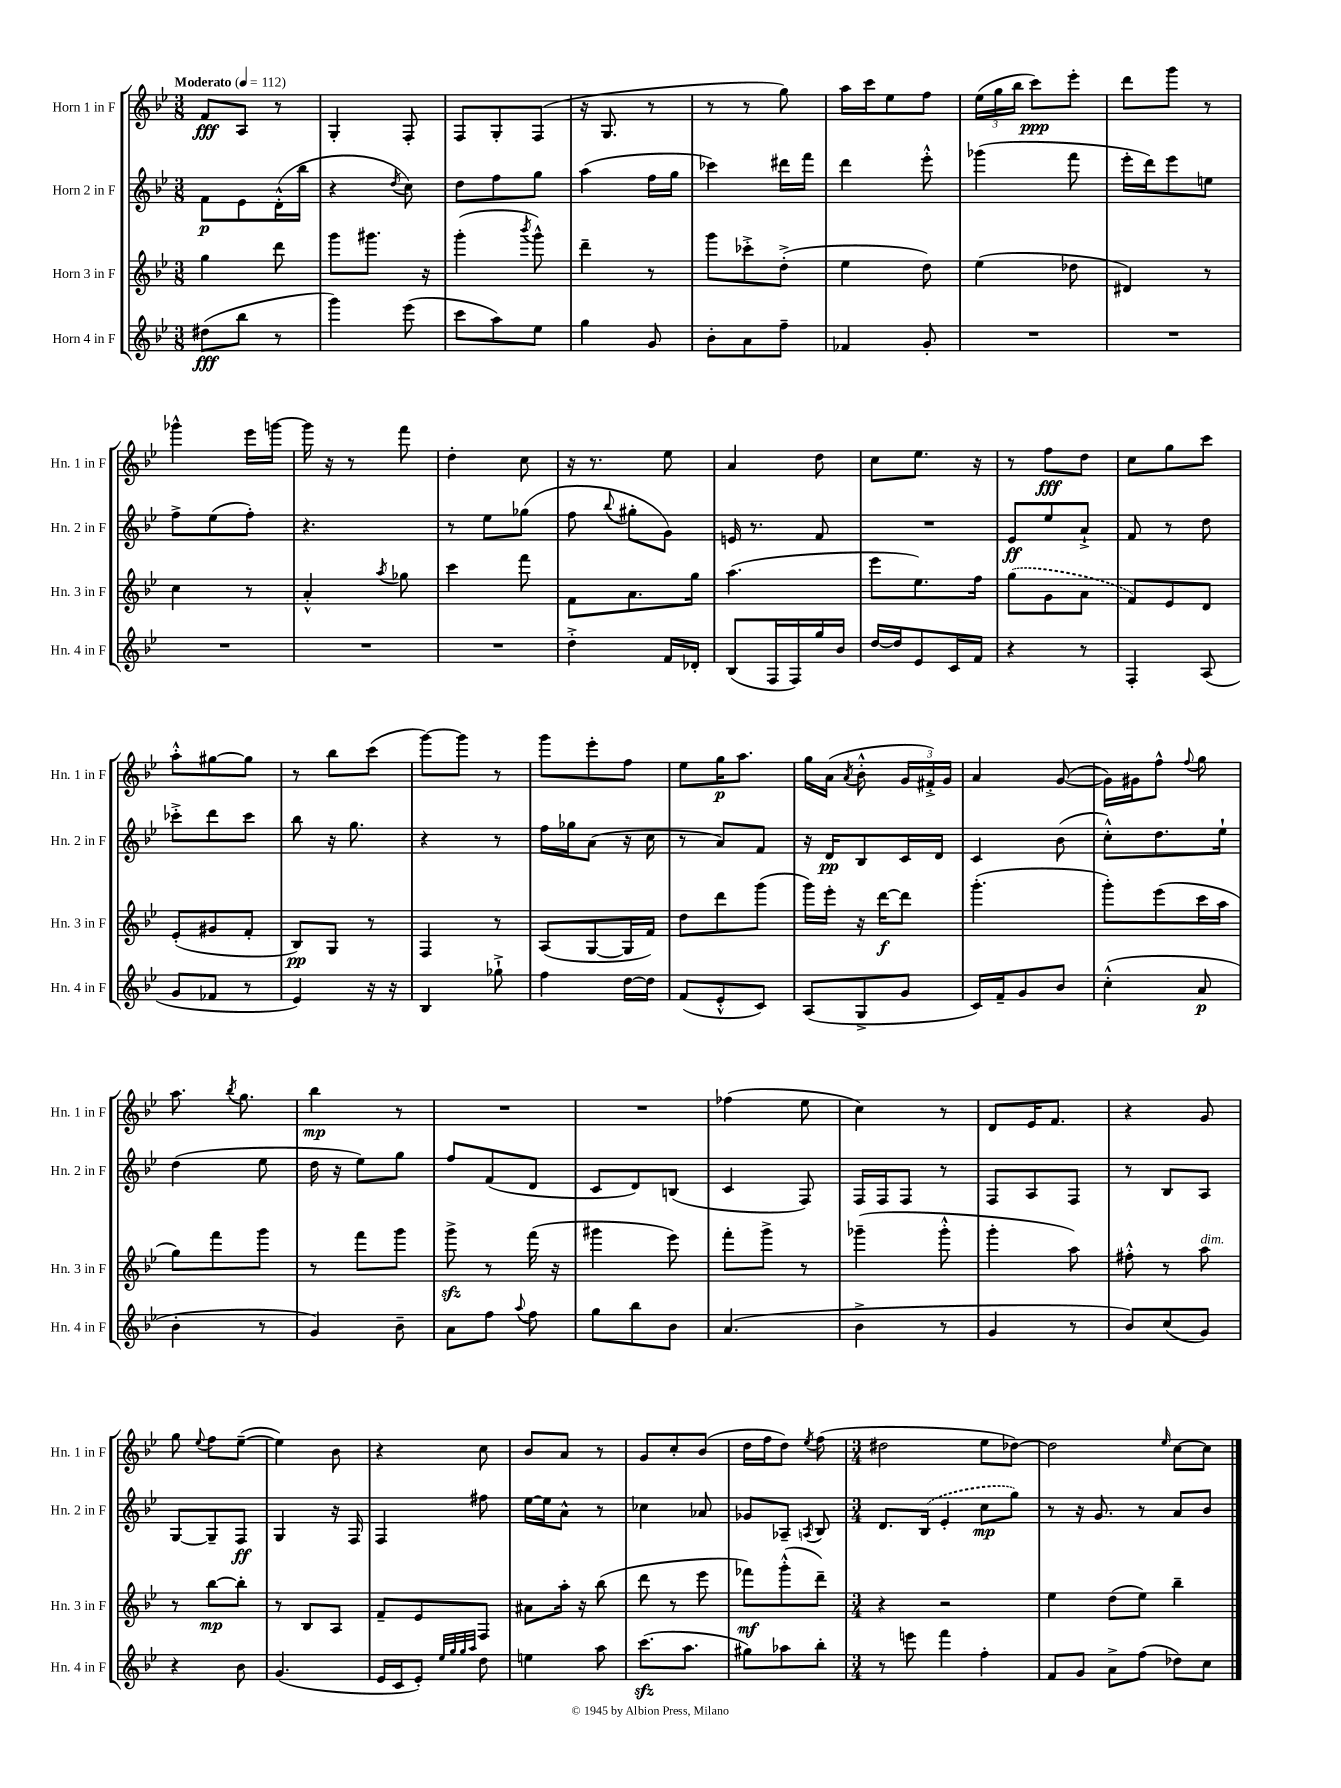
<<
\new StaffGroup <<
\new Staff = "s0" \with { instrumentName = "Horn 1 in F" shortInstrumentName = "Hn. 1 in F" } {
    \clef treble \key bes \major \numericTimeSignature \time 3/8 \tempo "Moderato" 4 = 112
    \autoBeamOff f'8[\fff a8] r8 |
    g4-. f8-. |
    f8[ g8-. f8]( |
    r16 g8. r8 |
    r8 r8 g''8) |
    a''16[ c'''16 ees''8 f''8] |
    \tuplet 3/2 { ees''16[( g''16 bes''16] } c'''8[\ppp) ees'''8]-. |
    d'''8[ g'''8] r8 |
    ges'''4-^ ees'''16[ g'''16]~ |
    g'''16 r16 r8 f'''8 |
    d''4-. c''8 |
    r16 r8. ees''8 |
    a'4 d''8 |
    c''8[ ees''8.] r16 |
    r8 f''8[\fff d''8] |
    c''8[ g''8 c'''8] |
    a''8[-.-^ gis''8~ gis''8] |
    r8 bes''8[ c'''8]( |
    g'''8[~) g'''8] r8 |
    g'''8[ ees'''8-. f''8] |
    ees''8[ g''16\p a''8.] |
    g''16[ a'16]( \acciaccatura { a'8 } bes'8-.-^ \tuplet 3/2 { g'16[ fis'16-.->) g'16] } |
    a'4 g'8~( |
    g'16[) gis'16 f''8]-^ \appoggiatura { f''8 } g''8 |
    a''8. \acciaccatura { bes''8 } g''8. |
    bes''4\mp r8 |
    R4. |
    R4. |
    fes''4( ees''8 |
    c''4) r8 |
    d'8[ ees'16 f'8.] |
    r4 g'8 |
    g''8 \appoggiatura { ees''8 } f''8[ ees''8]~--( |
    ees''4) bes'8 |
    r4 c''8 |
    bes'8[ a'8] r8 |
    g'8[ c''8-. bes'8]( |
    d''16[ f''16 d''8]) \acciaccatura { ees''8 } f''8( |
    \numericTimeSignature \time 3/4 dis''2 ees''8[ des''8]~) |
    des''2 \grace { ees''16 } c''8[~ c''8] \bar "|." |
}
\new Staff = "s1" \with { instrumentName = "Horn 2 in F" shortInstrumentName = "Hn. 2 in F" } {
    \clef treble \key bes \major \numericTimeSignature \time 3/8
    \autoBeamOff f'8[\p ees'8 d'16-.-^( bes''16] |
    r4 \acciaccatura { d''8 } c''8) |
    d''8[ f''8 g''8] |
    a''4( f''16[ g''16] |
    ces'''4) dis'''16[ f'''16] |
    d'''4 ees'''8-.-^ |
    ges'''4( f'''8 |
    ees'''16[-. d'''16) ees'''8 e''8] |
    f''8[-> ees''8( f''8]-.) |
    r4. |
    r8 ees''8[ ges''8]( |
    f''8 \appoggiatura { bes''8 } gis''8[-. g'8]) |
    e'16 r8. f'8 |
    R4. |
    ees'8[\ff ees''8 a'8]-!-> |
    f'8 r8 d''8 |
    ces'''8[-.-> d'''8 ces'''8] |
    bes''8 r16 g''8. |
    r4 r8 |
    f''16[ ges''16 a'8]( r16 c''16 |
    r8 a'8[) f'8] |
    r16 d'16[\pp bes8 c'16 d'16] |
    c'4 bes'8( |
    c''8[-.-^) d''8. ees''16]-! |
    d''4( ees''8 |
    d''16 r16 ees''8[) g''8] |
    f''8[ f'8( d'8] |
    c'8[ d'8) b8]( |
    c'4 f8) |
    f16[ f16 f8] r8 |
    f8[ a8 f8] |
    r8 bes8[ a8] |
    g8[~ g8-- f8]\ff |
    g4 r16 f16 |
    f4 fis''8 |
    ees''16[~ ees''16 a'8]-^ r8 |
    ces''4 aes'8 |
    ges'8[ aes8]-- \acciaccatura { a8 } bes8 |
    \numericTimeSignature \time 3/4 d'8.[ \once \slurDashed bes16]( ees'4-. c''8[\mp g''8]) |
    r8 r16 g'8. r8 a'8[ bes'8] \bar "|." |
}
\new Staff = "s2" \with { instrumentName = "Horn 3 in F" shortInstrumentName = "Hn. 3 in F" } {
    \clef treble \key bes \major \numericTimeSignature \time 3/8
    \autoBeamOff g''4 d'''8 |
    g'''8[ gis'''8.] r16 |
    g'''4-.( \acciaccatura { bes'''8 } g'''8-^) |
    d'''4-- r8 |
    g'''8[ ces'''8-.-> d''8]-.->( |
    ees''4 d''8) |
    ees''4( des''8 |
    dis'4) r8 |
    c''4 r8 |
    a'4-.-^ \acciaccatura { a''8 } ges''8 |
    c'''4 f'''8 |
    f'8[ a'8. g''16] |
    a''4.( |
    ees'''8[ ees''8.) f''16] |
    \once \slurDashed g''8[( g'8 a'8] |
    f'8[) ees'8 d'8] |
    ees'8[-.( gis'8 f'8]-. |
    bes8[\pp) g8] r8 |
    f4 r8 |
    a8[( g8~ g16 f'16]) |
    d''8[ d'''8 g'''8]( |
    g'''16[) ees'''16]-. r16 d'''16[~\f d'''8] |
    g'''4.-.( |
    g'''8[-.) ees'''8( c'''16 a''16] |
    g''8[) f'''8 g'''8] |
    r8 f'''8[ g'''8] |
    g'''8->\sfz r8 f'''16( r16 |
    gis'''4 ees'''8) |
    f'''8[-. g'''8]-> r8 |
    ges'''4--( ges'''8-.-^ |
    g'''4-. a''8) |
    fis''8-.-^ r8 a''8^\markup { \italic "dim." } |
    r8 bes''8[~\mp bes''8]-. |
    r8 bes8[ a8] |
    f'8[-- ees'8 f8] |
    ais'8[ a''16]-. r16 bes''8( |
    d'''8 r8 ees'''8 |
    fes'''8[\mf) g'''8-.-^( d'''8]--) |
    \numericTimeSignature \time 3/4 r4 r2 |
    ees''4 d''8[( ees''8]) bes''4-- \bar "|." |
}
\new Staff = "s3" \with { instrumentName = "Horn 4 in F" shortInstrumentName = "Hn. 4 in F" } {
    \clef treble \key bes \major \numericTimeSignature \time 3/8
    \autoBeamOff dis''8[\fff( bes''8] r8 |
    g'''4) ees'''8( |
    c'''8[ a''8) ees''8] |
    g''4 g'8 |
    bes'8[-. a'8 f''8]-- |
    fes'4 g'8-. |
    R4. |
    R4. |
    R4. |
    R4. |
    R4. |
    d''4-.-> f'16[ des'16]-. |
    bes8[( f16 f16) g''16 bes'16] |
    d''16[~ d''16 ees'8 c'16 f'16] |
    r4 r8 |
    f4-. a8( |
    g'8[ fes'8] r8 |
    ees'4) r16 r16 |
    bes4 ges''8-!-> |
    f''4 d''16[~ d''16] |
    f'8[( ees'8-.-^ c'8]) |
    a8[( g8-> g'8] |
    c'16[) f'16-- g'8 bes'8] |
    c''4-.-^( a'8\p |
    bes'4-. r8 |
    g'4) bes'8-- |
    a'8[ f''8] \appoggiatura { a''8 } f''8 |
    g''8[ bes''8 bes'8] |
    a'4.( |
    bes'4-> r8 |
    g'4 r8 |
    bes'8[) c''8( g'8]) |
    r4 bes'8 |
    g'4.( |
    ees'16[ c'16 ees'8]-.) \grace { ees''32[ g''32 g''32 a''32] } d''8 |
    e''4 a''8 |
    c'''8.[\sfz( a''8.] |
    gis''8[) aes''8 bes''8]-. |
    \numericTimeSignature \time 3/4 r8 e'''8 f'''4 f''4-. |
    f'8[ g'8] a'8[-> f''8]( des''8[) c''8] \bar "|." |
}
>>
>>
\layout { \context { \Score \remove "Bar_number_engraver" } }
